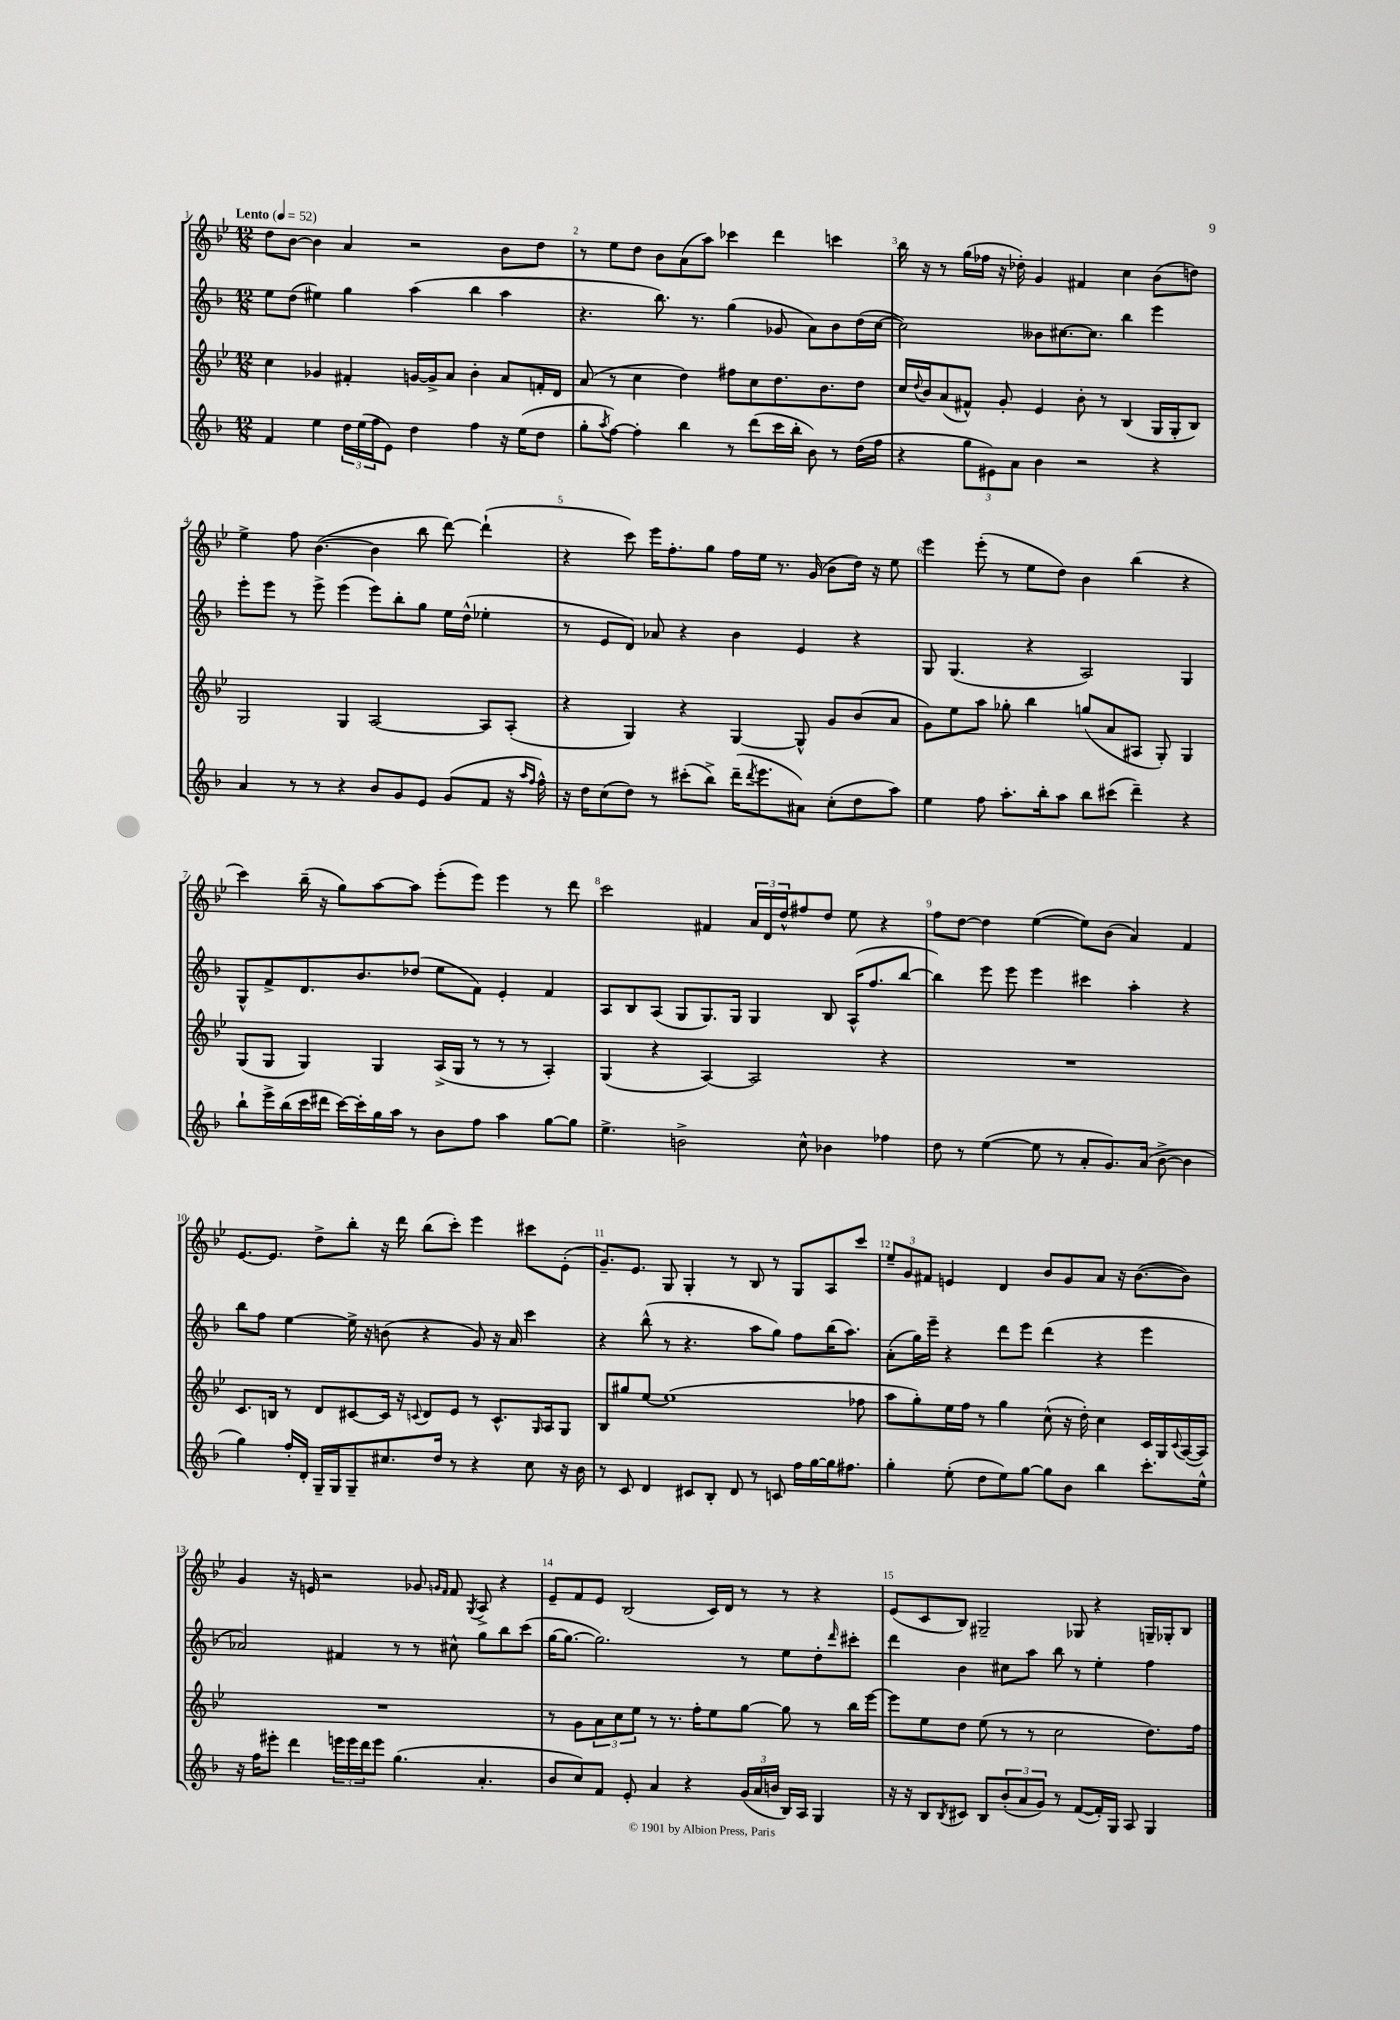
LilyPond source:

<<
\new StaffGroup <<
\new Staff = "s0" {
    \clef treble \key bes \major \numericTimeSignature \time 12/8 \tempo "Lento" 4 = 52
    d''8 bes'8~ bes'4 a'4 r2 bes'8 d''8 |
    r8 ees''8 d''8 bes'8 a'8( a''8) ces'''4 d'''4 c'''4 |
    bes''16 r16 r8 g''16( fes''16 r16 des''16-.) g'4 fis'4 c''4 bes'8( d''8) |
    ees''4-> f''8 bes'4.~( bes'4 bes''8 d'''8~) d'''4-!( |
    r4 c'''8) ees'''16 f''8.-. g''8 f''16 ees''16 r8. g'16( bes'8 d''16) r16 ees''8 |
    ees'''4 ees'''8-.( r8 ees''8 d''8) bes'4 bes''4( r4 |
    c'''4) bes''16--( r16 g''8) a''8~ a''8 ees'''8-.( ees'''8) ees'''4 r8 d'''8 |
    c'''2 fis'4 \tuplet 3/2 { a'16 d'16 d''16-^ } fis''8 d''8 ees''8 r4 |
    f''8 d''8~ d''4 ees''4~( ees''8) bes'8( a'4) f'4 |
    ees'8.~ ees'8. d''8-> bes''8-. r16 d'''16 bes''8( c'''8-.) ees'''4 cis'''8 ees'8-.( |
    g'8.--) ees'8. g8 g4-. r8 bes8 r8 g8 a8 c'''8 |
    \tuplet 3/2 { ees''8-- g'8 fis'8 } e'4 d'4 bes'8 g'8 a'8 r16 bes'8.~( bes'8) |
    g'4 r16 e'16 r2 ges'8 \grace { g'16 f'16 } f'8 \acciaccatura { g8 } a8-> r4 |
    ees'8-- f'8 ees'8 bes2( c'16) d'16 r8 r8 r4 |
    ees'8( c'8 bes8) gis2-- ges8 r4 g16-- ges16-. bes8 \bar "|." |
}
\new Staff = "s1" {
    \clef treble \key f \major \numericTimeSignature \time 12/8
    e''8 d''8( eis''4) g''4 a''4( bes''4 a''4 |
    r4. bes''8.) r8. g''4( ges'8 a'8) bes'8 d''16( c''16~ |
    c''2) beses'8 cis''8.~ cis''8. bes''4 e'''4 |
    e'''8-. e'''8 r8 e'''8-> e'''4( e'''8) bes''8-. g''8 e''16 d''16-^( ees''4-. |
    r8 e'8 d'8) aes'8 r4 bes'4 e'4 r4 |
    g8 g4.( r4 a2) g4 |
    g8-^ f'8-> d'8. bes'8. des''8( e''8 f'8) e'4-. f'4 |
    a8 bes8 a8( g8 g8.) g16 g4 bes8 a16-^( f''8. bes''8~ |
    bes''4) e'''8 e'''8 e'''4 cis'''4 a''4-. r4 |
    bes''8 f''8 e''4~ e''16-> r16 b'8( r4 g'8) r16 a'16 c'''4 |
    r4 bes''8-^( r8 r4. a''8 g''8) f''8 bes''16( a''8.) |
    a'8-.( g''16) e'''16-- r4 d'''8 e'''8 d'''4( r4 e'''4 |
    aes'2) fis'4 r8 r8 cis''8-^ g''8 bes''8 c'''8( |
    g''16~ g''8.~ g''2.) r8 e''8 d''8-. \grace { d'''16 } cis'''8-. |
    d'''4 bes'4 cis''8 a''8 bes''8 r8 e''4-. f''4 \bar "|." |
}
\new Staff = "s2" {
    \clef treble \key bes \major \numericTimeSignature \time 12/8
    c''4 ges'4 fis'4-. g'16~ g'16-> a'8 bes'4-. a'8 f'16-. d'16 |
    a'8( r8 c''4 d''4) fis''8 c''8 d''8. bes'8. d''8 |
    c''16 \appoggiatura { d''8 } bes'16 a'8( fis'8-^) g'8-. ees'4 bes'8-. r8 bes4( g16 g16-. bes8) |
    g2 g4 a2~ a8 a8-.( |
    r4 g4) r4 g4~ g8-^ g'8 bes'8( a'8 |
    g'8) ees''8 a''8 ges''8-. bes''4 g''8( a'8 ais8 g8-.) g4 |
    g8( g8 g4) g4 a16->( g16 r8 r8 r8 a4-.) |
    g4( r4 a4~) a2 r4 |
    R1. |
    c'8. b16 r8 d'8 cis'8~ cis'16 r16 \appoggiatura { c'8 } d'8 ees'8 r8 c'8.-^ \grace { g16 } a16 g8 |
    bes8 gis''8 ees''8~ ees''1( fes''8 |
    a''8 g''8-.) ees''16 f''16 r8 g''4 c''8-^( r16 d''16-.) c''4 c'16 g16 \appoggiatura { c'8 } a16~( a16) |
    R1. |
    r8 g'8 \tuplet 3/2 { a'8 c''8 ees''8 } r8 r8. f''16-. ees''8 g''8~ g''8 r8 bes''16 ees'''16~ |
    ees'''8 ees''8 d''8 ees''8( r8 r8 c''2 d''8.) f''16 \bar "|." |
}
\new Staff = "s3" {
    \clef treble \key f \major \numericTimeSignature \time 12/8
    f'4 e''4 \tuplet 3/2 { d''16 e''16( f''16 } e'8) d''4 f''4 r16 e''16( d''8 |
    g''8-. \acciaccatura { a''8 } f''8~) f''4-. bes''4 r8 d'''8( c'''16 bes''16-. bes'8) r8 d''16( f''16 |
    r4 \tuplet 3/2 { g''8 eis'8) a'8 } bes'4 r2 r4 |
    a'4 r8 r8 r4 bes'8 g'8 e'8 g'8( f'8 r16 \grace { a''16 f''16 } f''16-^) |
    r16 d''16 c''8( d''8) r8 cis'''8-.( bes''8->) d'''16--( \acciaccatura { d'''8 } e'''8. ais'8) c''8-.( d''8 a''8) |
    e''4 f''8 a''8.-. bes''16-. a''8 bes''8 cis'''8( d'''4--) r4 |
    bes''8-! e'''16-> bes''16( c'''16 dis'''16 c'''16~) c'''16-. g''16 a''16 r8 bes'8 f''8 a''4 g''8~ g''8 |
    e''4.-> b'2-> c''8-^ bes'4 fes''4 |
    d''8 r8 e''4~( e''8 r8 a'8-. g'8.) a'16( bes'8~-> bes'4 |
    g''4) f''16-. d'16-. g16-- g16 g8-- cis''8. d''16 r8 r4 cis''8 r16 bes'16 |
    r8 c'8 d'4 cis'8 bes8-. d'8 r8 c'8 f''16 g''16~ g''16 fis''8. |
    g''4-. e''8-.( d''8 e''8) g''8~ g''8 bes'8 bes''4 c'''8.-. e''16-^ |
    r16 f''16 eis'''8-. d'''4 \tuplet 3/2 { e'''16 e'''16 d'''16 } e'''8 g''4.( a'4.-. |
    bes'8 c''8) f'8 e'8-. a'4 r4 \tuplet 3/2 { g'16( a'16 b'16 } bes16) a16 g4 |
    r16 r16 bes8 \acciaccatura { bes8 } cis'8 bes8 \tuplet 3/2 { bes'8-.( a'8 g'8) } r8 f'8~( f'16-.) g16 a8 g4 \bar "|." |
}
>>
>>
\layout { \context { \Score \override BarNumber.break-visibility = ##(#f #t #t) barNumberVisibility = #all-bar-numbers-visible } }
